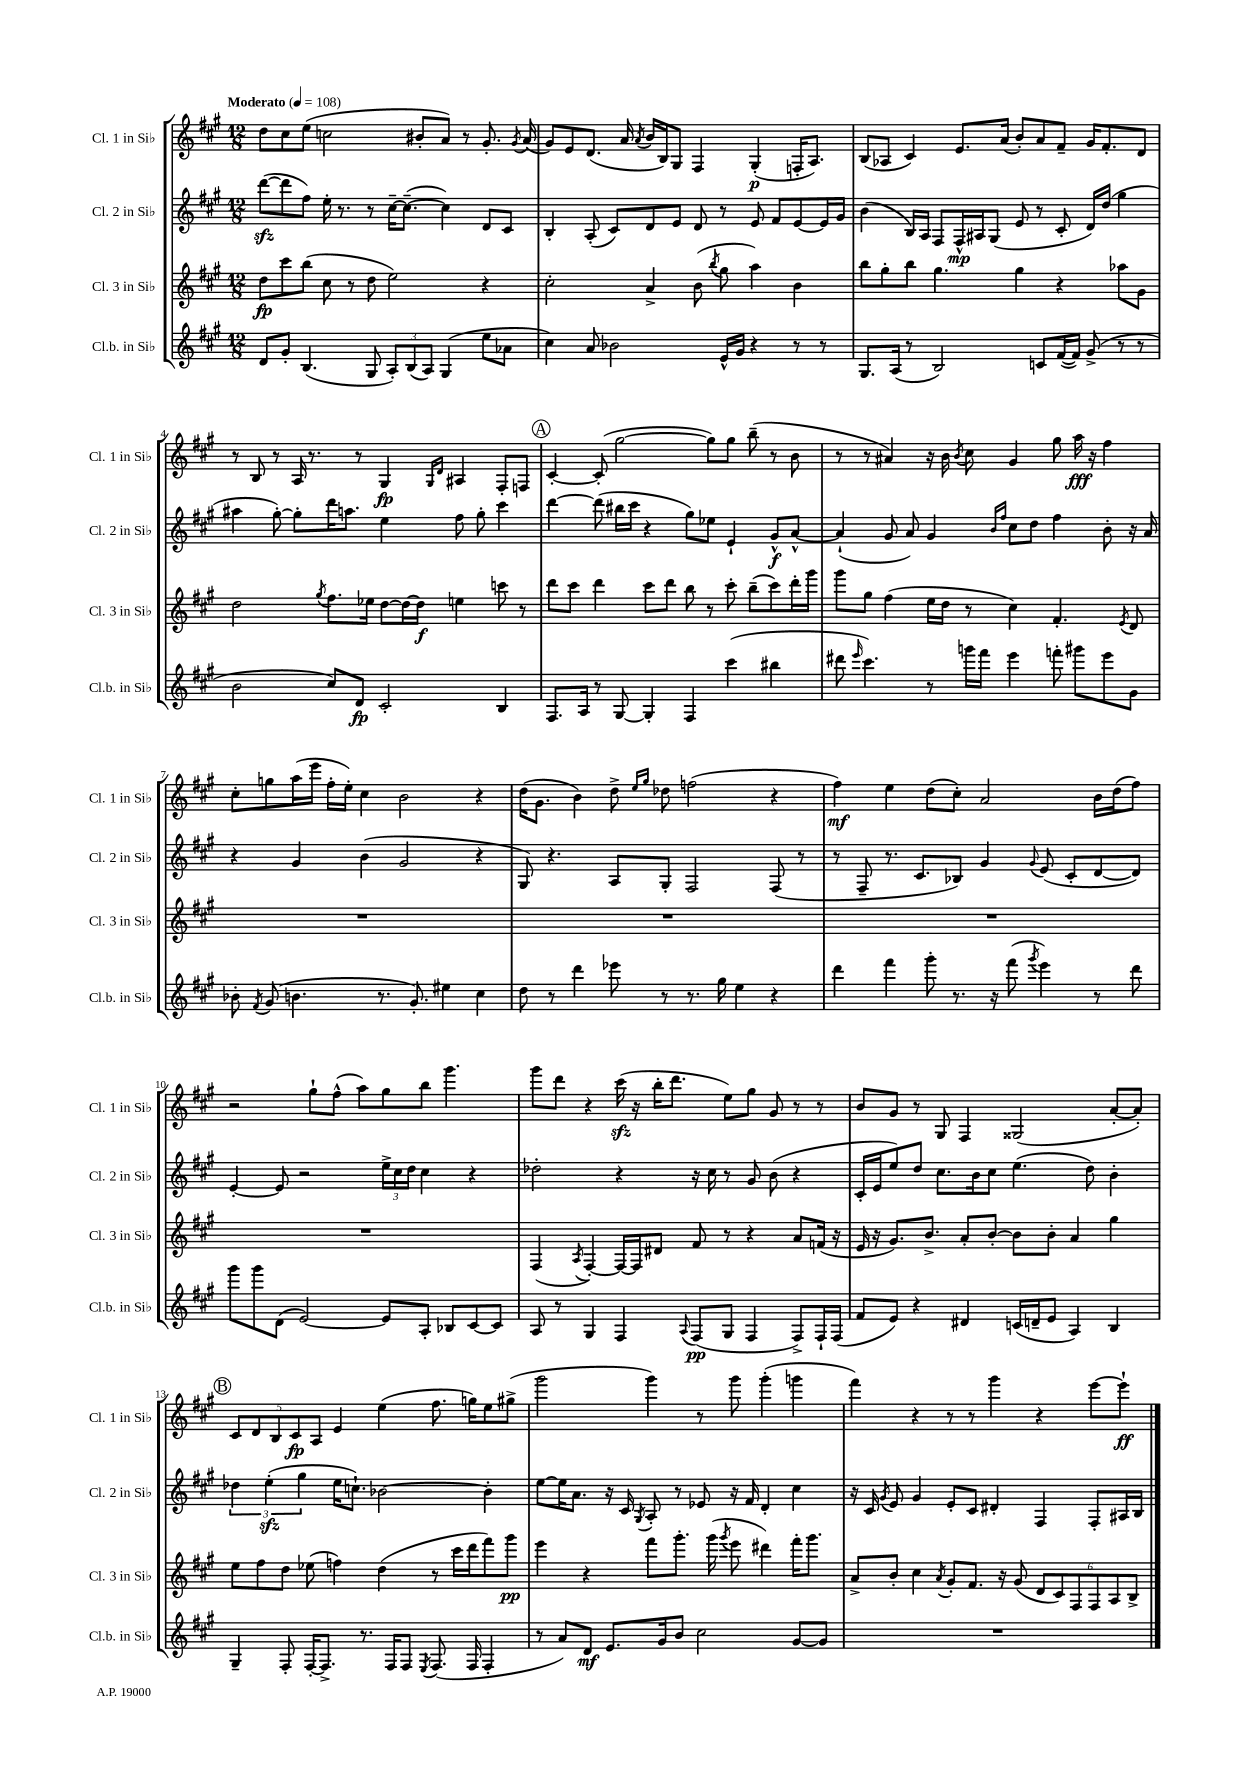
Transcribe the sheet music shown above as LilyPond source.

<<
\new StaffGroup <<
\new Staff = "s0" \with { instrumentName = "Cl. 1 in Sib" shortInstrumentName = "Cl. 1 in Sib" } {
    \clef treble \key a \major \numericTimeSignature \time 12/8 \tempo "Moderato" 4 = 108
    \autoBeamOff d''8[ cis''8 e''8]( c''2 bis'8[-. a'8]) r8 gis'8.-. \acciaccatura { gis'8 } a'16( |
    gis'8[) e'8 d'8.]( a'16 \acciaccatura { a'8 } b'16[ b16) gis8] fis4 gis4-.\p( f16[-. a8.]) |
    b8[( aes8] cis'4) e'8.[ a'16]( b'8[-.) a'8 fis'8]-- gis'16[ fis'8.-. d'8] |
    r8 b8 r8 a16 r8. r8 gis4\fp \grace { gis16[ d'16] } ais4 fis8[-. f8] |
    \mark \markup { \circle "A" } cis'4~-. cis'8-.( gis''2~ gis''8[) gis''8] b''8--( r8 b'8 |
    r8 r8 ais'4) r16 b'16 \acciaccatura { b'8 } cis''8 gis'4 gis''8 a''16\fff r16 fis''4 |
    cis''8[-. g''8 a''16( e'''16] fis''16[-. e''16]-.) cis''4 b'2 r4 |
    d''16[( gis'8.] b'4) d''8-> \grace { e''16[ gis''16] } des''8 f''2( r4 |
    fis''4\mf) e''4 d''8[( cis''8]-.) a'2 b'16[ d''16( fis''8]) |
    r2 gis''8[-! fis''8]-^( a''8[) gis''8 b''8] gis'''4. |
    gis'''8[ d'''8] r4 cis'''16\sfz( r16 b''16[-. d'''8.] e''8[) gis''8] gis'8 r8 r8 |
    b'8[ gis'8] r8 gis8 fis4 gisis2( a'8[~-. a'8]-.) |
    \mark \markup { \circle "B" } \tuplet 5/4 { cis'8[ d'8 b8 cis'8\fp a8] } e'4 e''4( fis''8. g''16[) e''8 gis''8]->( |
    gis'''2 gis'''4) r8 gis'''8 gis'''4-.( g'''4 |
    fis'''4) r4 r8 r8 gis'''4 r4 e'''8[~ e'''8]-!\ff \bar "|." |
}
\new Staff = "s1" \with { instrumentName = "Cl. 2 in Sib" shortInstrumentName = "Cl. 2 in Sib" } {
    \clef treble \key a \major \numericTimeSignature \time 12/8
    \autoBeamOff d'''8[~\sfz( d'''8 fis''8]) e''16-. r8. r8 cis''16[~-- cis''8.]~--( cis''4) d'8[ cis'8] |
    b4-. a8-.( cis'8[) d'8 e'8] d'8 r8 e'8 fis'8[ e'8~ e'16 gis'16] |
    b'4( b16[) a16] fis8[ fis16-^\mp ais16 gis8]( e'8 r8 cis'8-. d'16[) d''16]( gis''4 |
    ais''4 gis''8~-.) gis''8[-. d'''16 a''8.] e''4 fis''8 gis''8-. cis'''4 |
    \mark \markup { \circle "A" } d'''4~ d'''8( bis''16[ cis'''16] r4 gis''8[) ees''8] e'4-! gis'8[-^\f a'8]~-^ |
    a'4-!( gis'8 a'8) gis'4 \grace { b'16[ fis''16] } cis''8[ d''8] fis''4 b'8-. r16 a'16 |
    r4 gis'4 b'4( gis'2 r4 |
    gis8) r4. a8[ gis8]-. fis2 fis8( r8 |
    r8 fis8-- r8. cis'8.[ bes8]) gis'4 \appoggiatura { gis'8 } e'8( cis'8[-. d'8~ d'8]) |
    e'4~-. e'8 r2 \tuplet 3/2 { e''16[-> cis''16 d''16] } cis''4 r4 |
    des''2-. r4 r16 cis''16 r8 gis'8 b'8( r4 |
    cis'16[-. e'16 e''8) d''8] cis''8.[ b'16 cis''8] e''4.( d''8) b'4-. |
    \mark \markup { \circle "B" } \tuplet 3/2 { des''4 e''4-.\sfz( gis''4 } e''16[ c''8.]-!) bes'2~ bes'4-. |
    e''8[~ e''16 a'8.] r16 cis'16 \acciaccatura { gis8 } a8-. r8 ees'8 r16 fis'16 d'4-. cis''4 |
    r16 cis'16 \acciaccatura { gis'8 } e'8 gis'4 e'8[-. cis'8] dis'4-. fis4 fis8[-. ais16 b16] \bar "|." |
}
\new Staff = "s2" \with { instrumentName = "Cl. 3 in Sib" shortInstrumentName = "Cl. 3 in Sib" } {
    \clef treble \key a \major \numericTimeSignature \time 12/8
    \autoBeamOff d''8[\fp cis'''8 b''8]( cis''8 r8 d''8 e''2) r4 |
    cis''2-. a'4-> b'8( \acciaccatura { b''8 } gis''8 a''4) b'4 |
    b''8[ gis''8-. b''8] gis''4. gis''4 r4 aes''8[ gis'8] |
    d''2 \acciaccatura { gis''8 } fis''8.[ ees''16] d''8[~ d''16~ d''16]\f e''4 c'''8 r8 |
    \mark \markup { \circle "A" } d'''8[ cis'''8] d'''4 cis'''8[ d'''8] b''8 r8 cis'''8-. b''8[--( cis'''8) d'''16-. gis'''16] |
    gis'''8[ gis''8] fis''4( e''16[ d''16] r8 cis''4) fis'4.-. \acciaccatura { e'8 } d'8 |
    R1. |
    R1. |
    R1. |
    R1. |
    fis4( \acciaccatura { a8 } fis4~-.) fis16[~ fis16 dis'8] fis'8 r8 r4 a'8[ f'16]( r16 |
    e'16 r16 gis'8.[) b'8.]-> a'8[-. b'8]~-. b'8[ b'8]-. a'4 gis''4 |
    \mark \markup { \circle "B" } e''8[ fis''8 d''8] ees''8( f''4) d''4( r8 cis'''16[ d'''16 fis'''8) gis'''8]\pp |
    e'''4 r4 fis'''8[ gis'''8.]-. gis'''16( \acciaccatura { gis'''8 } e'''8 dis'''4) fis'''16[-. gis'''8.] |
    a'8[-> b'8]-. cis''4 \acciaccatura { a'8 } gis'8[-. fis'8.] r16 gis'8( \tuplet 6/4 { d'8[ cis'8) fis8 fis8 a8 b8]-> } \bar "|." |
}
\new Staff = "s3" \with { instrumentName = "Cl.b. in Sib" shortInstrumentName = "Cl.b. in Sib" } {
    \clef treble \key a \major \numericTimeSignature \time 12/8
    \autoBeamOff d'8[ gis'8]-. b4.( gis8 \tuplet 3/2 { a8[-.) b8( a8]) } gis4( e''8[ aes'8] |
    cis''4) a'8 bes'2 e'16[-^ gis'16] r4 r8 r8 |
    gis8.[ a16]( r8 b2) c'8[ fis'16~( fis'16]) gis'8->( r8 r8 |
    b'2 cis''8[) d'8]\fp cis'2-. b4 |
    \mark \markup { \circle "A" } fis8.[ a16] r8 gis8~ gis4-. fis4 cis'''4( bis''4 |
    dis'''8 \grace { e'''16 } cis'''4.) r8 g'''16[ fis'''16] e'''4 f'''8-. gis'''8[ e'''8 gis'8] |
    bes'8-. \acciaccatura { fis'8 } gis'8( b'4. r8. gis'8.-.) eis''4 cis''4 |
    d''8 r8 d'''4 ees'''8 r8 r8. gis''16 e''4 r4 |
    d'''4 fis'''4 gis'''8-. r8. r16 fis'''8( \acciaccatura { gis'''8 } e'''4) r8 d'''8 |
    gis'''8[ gis'''8 d'8]( e'2~) e'8[ a8]-. bes8[ cis'8~ cis'8] |
    a8 r8 gis4 fis4 \appoggiatura { a8 } fis8[\pp( gis8] fis4 fis8[->) fis16-! fis16]( |
    fis'8[ e'8]) r4 dis'4 c'16[( d'16-- e'8] a4) b4 |
    \mark \markup { \circle "B" } gis4-- fis8-. fis16[~-. fis8.]-> r8. fis16[ fis8] \acciaccatura { e8 } fis8.( fis16 fis4-. |
    r8 a'8[) d'8]\mf e'8.[ gis'16 b'8] cis''2 gis'8[~ gis'8] |
    R1. \bar "|." |
}
>>
>>
